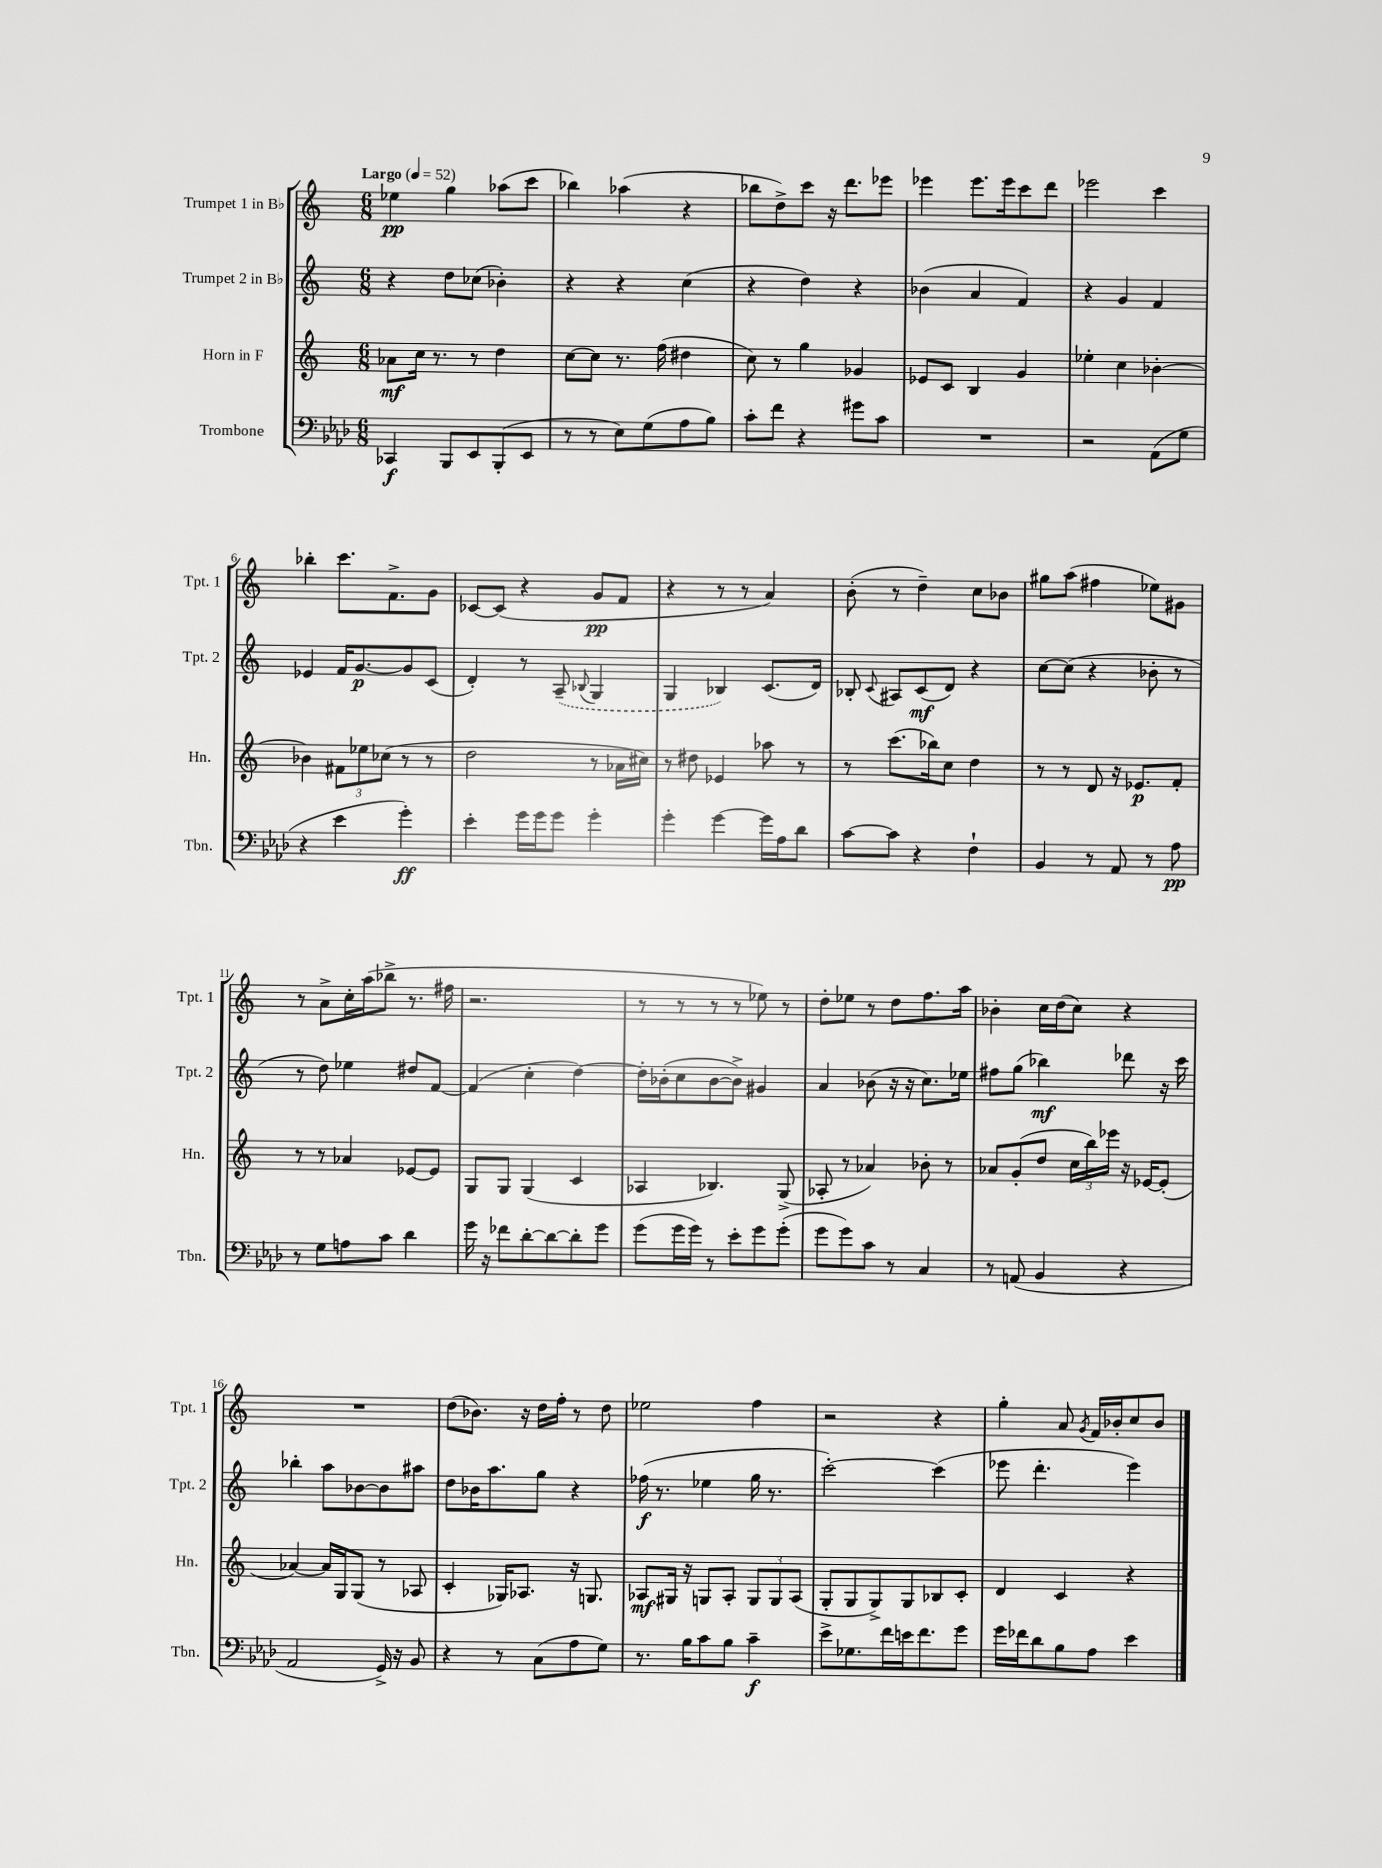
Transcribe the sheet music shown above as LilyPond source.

<<
\new StaffGroup <<
\new Staff = "s0" \with { instrumentName = "Trumpet 1 in Bb" shortInstrumentName = "Tpt. 1" } {
    \clef treble \key c \major \numericTimeSignature \time 6/8 \tempo "Largo" 4 = 52
    \autoBeamOff ees''4\pp g''4 aes''8[( c'''8] |
    bes''4) aes''4( r4 |
    bes''8[ d''8->) c'''8] r16 d'''8.[ ees'''8] |
    ees'''4 ees'''8.[ ees'''16 c'''8 d'''8] |
    ees'''2 c'''4 |
    bes''4-. c'''8.[ f'8.-> g'8] |
    ces'8[~ ces'8]( r4 g'8[\pp f'8] |
    r4 r8 r8 a'4) |
    b'8-.( r8 d''4--) c''8[ bes'8] |
    gis''8[ a''8]( fis''4 ees''8[) gis'8] |
    r8 a'8[-> c''16-. a''16( bes''8]-> r8. fis''16 |
    r2. |
    r8 r8 r8 r8 ees''8) r8 |
    d''8[-. ees''8] r8 d''8[ f''8. a''16] |
    bes'4-. c''16[ d''16( c''8]) r4 |
    R2. |
    d''8[( bes'8.]) r16 d''16[ f''16]-. r8 d''8 |
    ees''2 f''4 |
    r2 r4 |
    g''4-. a'8 \acciaccatura { g'8 } f'16[ bes'16-. c''8 bes'8] \bar "|." |
}
\new Staff = "s1" \with { instrumentName = "Trumpet 2 in Bb" shortInstrumentName = "Tpt. 2" } {
    \clef treble \key c \major \numericTimeSignature \time 6/8
    \autoBeamOff r4 d''8[ ces''8]( bes'4-.) |
    r4 r4 c''4( |
    r4 d''4) r4 |
    bes'4( a'4 f'4) |
    r4 g'4 f'4 |
    ees'4 f'16[ g'8.~\p g'8 c'8]( |
    d'4-.) r8 \once \slurDashed a8--( \appoggiatura { bes8 } g4 |
    g4 bes4) c'8.[( d'16]) |
    bes8-. \appoggiatura { c'8 } ais8[ c'8\mf( d'8]) r4 |
    c''8[~ c''8]( r4 bes'8-. r8 |
    r8 d''8) ees''4 dis''8[ f'8]~ |
    f'4( c''4-. d''4~) |
    d''16[-. bes'16-.( c''8 bes'8~ bes'8]->) gis'4 |
    a'4 bes'8( r16 r16 c''8.[) ees''16] |
    fis''8[ g''8]( bes''4\mf) des'''8 r16 c'''16 |
    bes''4-. a''8[ bes'8~ bes'8 ais''8] |
    d''8[ bes'16 a''8. g''8] r4 |
    fes''16\f( r8. ees''4 g''16 r8. |
    c'''2~-.) c'''4( |
    ees'''8 d'''4.-. ees'''4) \bar "|." |
}
\new Staff = "s2" \with { instrumentName = "Horn in F" shortInstrumentName = "Hn." } {
    \clef treble \key c \major \numericTimeSignature \time 6/8
    \autoBeamOff aes'8[\mf c''16] r8. r8 d''4 |
    c''8[~ c''8] r8. f''16( dis''4 |
    c''8) r8 g''4 ges'4 |
    ees'8[ c'8] b4 g'4 |
    ees''4-. c''4 bes'4~-. |
    bes'4 \tuplet 3/2 { fis'8[ ees''8 ces''8]( } r8 r8 |
    d''2 r8 aes'16[ cis''16]) |
    r8 dis''8 ees'4 aes''8 r8 |
    r8 c'''8.[( bes''16) c''8] d''4 |
    r8 r8 d'8 r16 ees'8.[\p f'8]-. |
    r8 r8 aes'4 ees'8[~ ees'8] |
    g8[ g8] g4( c'4 |
    aes4 bes4.) g8->( |
    aes8-. r8 aes'4) bes'8-. r8 |
    aes'8[ g'8-.( d''8] \tuplet 3/2 { c''16[ b''16) ees'''16] } r16 ees'16[~ ees'8]-.( |
    aes'4~) aes'16[ g16 g8]( r8 aes8 |
    c'4-. ges16[) aes8.] r16 g8. |
    aes8[\mf gis16] r16 g8[ aes8]-. \tuplet 3/2 { g8[ g8 aes8]( } |
    g8[-. g8 g8->) g8 bes8 c'8]-. |
    d'4 c'4 r4 \bar "|." |
}
\new Staff = "s3" \with { instrumentName = "Trombone" shortInstrumentName = "Tbn." } {
    \clef bass \key aes \major \numericTimeSignature \time 6/8
    \autoBeamOff ces,4\f bes,,8[ ees,8 bes,,8-.( ees,8] |
    r8 r8 ees8[) g8( aes8 bes8]) |
    c'8[-. f'8] r4 gis'8[ c'8] |
    R2. |
    r2 aes,8[( g8] |
    r4 ees'4 g'4-.\ff) |
    ees'4-. g'16[ g'16 g'8] g'4-. |
    g'4-. g'4~ g'16[ aes16 des'8] |
    c'8[~ c'8] r4 f4-! |
    bes,4 r8 aes,8 r8 aes8\pp |
    r8 g8[ a8 c'8] des'4 |
    g'16 r16 fes'8[ des'8~-. des'8~ des'8-. g'8] |
    g'8[( g'16 g'16]) r8 ees'8[-. g'8 g'8]-.( |
    g'8[ g'8) c'8] r8 c4 |
    r8 a,8( bes,4 r4 |
    aes,2 g,16->) r16 bes,8 |
    r4 r8 c8[( aes8 g8]) |
    r8. bes16[ c'8 bes8] c'4--\f |
    ees'8[-> ges8. f'16 e'16 f'8. g'8] |
    g'16[ fes'16 des'8 bes8 aes8] ees'4 \bar "|." |
}
>>
>>
